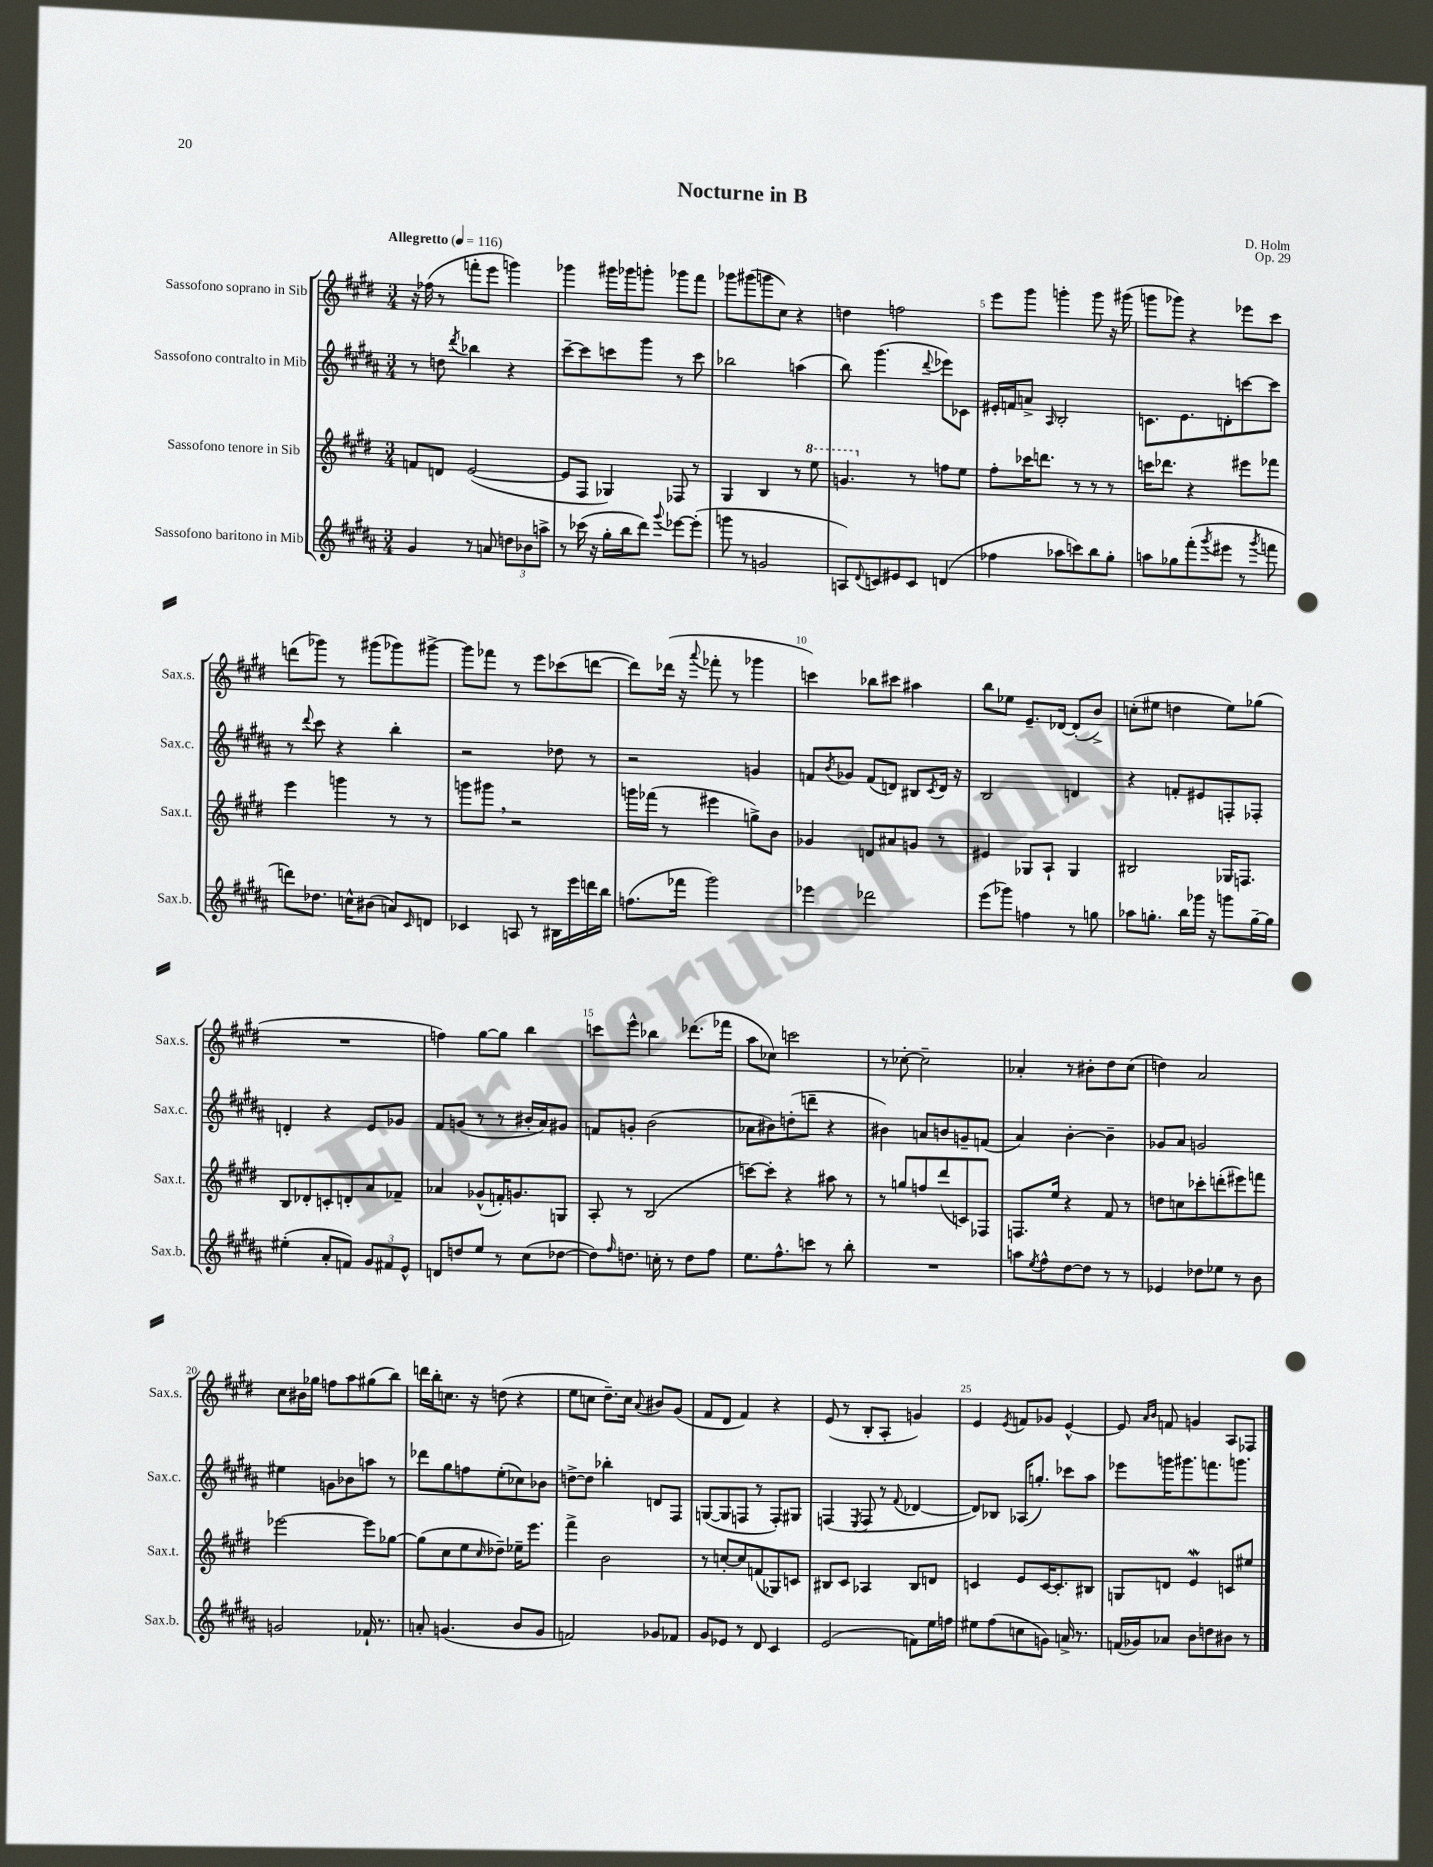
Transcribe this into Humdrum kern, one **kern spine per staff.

**kern	**kern	**kern	**kern
*part4	*part3	*part2	*part1
*staff4	*staff3	*staff2	*staff1
*I"Sassofono baritono in Mib	*I"Sassofono tenore in Sib	*I"Sassofono contralto in Mib	*I"Sassofono soprano in Sib
*I'Sax.b.	*I'Sax.t.	*I'Sax.c.	*I'Sax.s.
*clefG2	*clefG2	*clefG2	*clefG2
*k[f#c#g#d#a#]	*k[f#c#g#d#]	*k[f#c#g#d#a#]	*k[f#c#g#d#]
*M3/4	*M3/4	*M3/4	*M3/4
*MM116	*MM116	*MM116	*MM116
=1	=1	=1	=1
!	!	!	!LO:TX:a:B:t=Allegretto
4g#/	8fn/L	8r	16r
.	.	.	(16ff-X\
.	8dn/J	8ddn\	8r
.	.	8qddd#/	.
8r	([2e/	4bb-X\	8fffn'\L
8an/	.	.	8eee\J
12ddn\L	.	4r	4gggn\)
12b-X\	.	.	.
12aan^\J	.	.	.
=2	=2	=2	=2
8r	8e/L]	[8ccc#~\L	4ggg-X\
(16ccc-X\	8F#/J	8ccc#\]	.
16r	.	.	.
16gg#'\LL	4G-X/)	8cccn\	16ggg#X\LL
16bb\J	.	.	16ggg-X\J
8ddd#\J)	.	8ggg#\J	8gggn'\J
8qqggg#/	.	.	.
[8eee-X\L	8F-X/	8r	8ggg-X\L
(8eee-'\J]	8r	8ccc\	8fff#\J
=3	=3	=3	=3
8gggn\	4G#/	2bb-X\	8ggg-X\L
8r	.	.	(8ggg#X\
2gn/	4B/	.	8gggn\
.	.	.	8cc#\J)
.	8r	(4aan\	4r
*	*8va	*	*
.	8eee\	.	.
=4	=4	=4	=4
8An/L)	4.ggn/	8bb\)	4ddn\
8qqd#/	.	.	.
8cn/	.	(4.ggg#\	.
8e#X/	.	.	2ffn\
*	*X8va	*	*
8c/J	8r	.	.
.	.	8qqddd#/	.
(4dn/	8ffn\L	8eee-X\L)	.
.	8ee\J	8c-X\J	.
=5	=5	=5	=5
4ff-X\	8ff#'\L	16e#X'/LL	8eee\L
.	.	16fn/J	.
.	16ccc-X\K	8an^/J	8ggg#\J
.	8.dddn\J	.	.
.	.	16qqA#/	.
8aa-X\L	.	2B'/	4gggn'\
8cccn\)	8r	.	.
8bb\	8r	.	8ggg\
8gg#'\J	8r	.	16r
.	.	.	(16ggg#X\
=6	=6	=6	=6
8aan\L	16cccn\KL	8.cn\L	8gggn\L
.	8.ddd-X\J	.	.
8gg-X\	.	.	8ggg-X\J)
.	.	8.e\	.
(8fff#'\	4r	.	4r
8qggg#/	.	.	.
8eee#X\J	.	8dn'\	.
8r	8eee#X\L	[8cccn\	8eee-X\L
8qggg#/	.	.	.
8fffn\	8fff-X\J	8ccc\J]	8ccc#\J
!!LO:LB:g=z
=7	=7	=7	=7
8dddn\L)	4eee\	8r	(8dddn\L
.	.	8qqddd#/	.
8.dd-X\J	.	8ccc#\	8ggg-X\J)
.	4gggn\	4r	8r
16ccn^^\KL	.	.	.
(8b#X\J	.	.	(8ggg#X\L
8an/L)	8r	4bb'\	8ggg-X\)
16qqc#/	.	.	.
8dn/J	8r	.	[8ggg#X^\J
=8	=8	=8	=8
4c-X/	8gggn\L	2r	8ggg#\L]
.	8ggg#X,\J	.	8fff-X\J
8An/	2r	.	8r
8r	.	.	8eee\L
16B#X\LL	.	8dd-X\	(8ccc-X\
16eee\	.	.	.
16dddn\	.	8r	[8dddn\J
16bb\JJ	.	.	.
=9	=9	=9	=9
(8.ffn\L	16gggn\LL	2r	8ddd\L])
.	(16fff-X\JJ	.	.
.	8r	.	(16ddd-X\Jk
16fff-X\Jk	.	.	16r
.	.	.	8qqaaa/
2ggg#\)	4eee#X\	.	8fff-X'\
.	.	.	8r
.	8ggn^\L)	4gn/	4ggg-X\
.	8b\J	.	.
=10	=10	=10	=10
4eee-X\	4g-X/	8fn/L	4cccn\)
.	.	8qb/	.
.	.	8g-X/J	.
2ddd-X\	8dn/L	(8f/L	8bb-X\L
.	8a#X/	8dn/J)	8ccc#X\J
.	8gn/J	8B#X/L	4aa#X\
.	.	8qc#/	.
.	8r	16d/Jk	.
.	.	16r	.
=11	=11	=11	=11
(8eee\L	4e#X/	2B/	8bb\L
8ggg-X\J)	.	.	8ee-X\J
4ffn\	8G-X/L	.	8.e~/L
.	8A`/J	.	.
.	.	.	[16d-X/Jk
8r	4G-/	4dn/	(8d-'/L]
8ggn\	.	.	8b^/J)
=12	=12	=12	=12
8aa-X\L	2B#X/	4r	(8ccn'\L
8.ggn'\J	.	.	8ee#X\J
.	.	8fn'/L	4ddn\
16bb\LL	.	.	.
16ggg-X\JJ	.	8e#X/	.
16r	.	.	.
8gggn\L	16G-X/KL	8Fn'/	8ee#\L)
.	8.Fn/J	.	.
[16gg~\L	.	8F-X'/J	(8gg-X\J
16gg\JJ]	.	.	.
!!LO:LB:g=z
=13	=13	=13	=13
(4ee#X'\	8B/L	4dn'/	2.r
.	8d-X'/	.	.
8a#'/L	8cn'/	4r	.
8fn/J)	8dn'/	.	.
12g#/L	8a/	8e/L	.
12f#X/	.	.	.
.	8f-X~/J	8g-X/J	.
12e^^/J	.	.	.
=14	=14	=14	=14
8dn/L	4a-X/	8f#/L	4ffn\)
8ddn/	.	(8gn/J	.
8ee/J	(8g-X^^/L	8r	[8gg#\L
8r	16fn'/K)	8r	8gg#\J]
.	8.gn/	.	.
(8cc#\L	.	16b#X'/LL	4bb\
.	.	16a#/J)	.
[8dd-X\J	8Gn/J	8g#X/J	.
=15	=15	=15	=15
8dd-\L])	8A'/	8fn/L	8cccn\L
16qqff#/	.	.	.
8.ddn\J	8r	8gn'/J	8eee^^\J
.	(2B/	(2b\	4bb-X\
16ccn'\	.	.	.
8r	.	.	.
8dd\L	.	.	(8.ddd-X\L
8ff#\J	.	.	.
.	.	.	16fff-X\Jk
=16	=16	=16	=16
8.ee\L	[8cccn\L)	8a-X\L	8aa\L
.	8ccc'\J]	8b#X\)	8cc-X\J)
8.ff#^^\	.	.	.
.	4r	(8ddn'\	2cccn\
8cccn\J	.	8dddn~\J	.
8r	8aa#X\	4r	.
8bb'\	8r	.	.
=17	=17	=17	=17
2.r	8r	4b#X\)	8r
.	8ggn/L	.	[8cc-X'\
.	8ffn/	8an/L	2cc-~\]
.	(8ddd#/	8bn/	.
.	8cn/)	8gn~/	.
.	8F-X/J	(8fn/J	.
=18	=18	=18	=18
8aan\L	8.Fn/L	4a#/)	4a-X'/
8qee/	.	.	.
8ff#^^\	.	.	.
.	16ee/Jk	.	.
[8dd#\	4r	[4b'\	8r
8dd#\J]	.	.	8b#X'\L
8r	8f#/	4b~\]	8dd#\
8r	8r	.	(8cc#\J
=19	=19	=19	=19
4e-X/	8ddn\L	8g-X/L	4ddn\)
.	8ccn\	8a#/J	.
8dd-X\L	8ccc-X'\	2gn/	2a/
8ee-X\J	(8dddn'\	.	.
8r	8eee#X\)	.	.
8b\	8fffn\J	.	.
!!LO:LB:g=z
=20	=20	=20	=20
2gn/	[2eee-X\	4ee#X\	8cc#\L
.	.	.	16b#X\L
.	.	.	16gg-X\JJ
.	.	8gn\L	8ffn\L
.	.	8b-X\	8aa\
16f-X`/	8eee-\L]	8aan\J	(8gg#X\
8.r	.	.	.
.	[8gg-X\J	8r	8bb\J)
=21	=21	=21	=21
8an'/	(8gg-\L]	8ddd-X\L	16dddn\LL
.	.	.	16bb'\J
(4.gn/	8cc#\	8gg#\	8.ccn\J
.	8ee\	8ffn\	.
.	.	.	16r
.	16qqcc#/	.	.
.	8dd-X~\J)	(8ee'\	(8ddn\
8b/L	16ee-X~\KL	8cc-X\)	4r
.	8.eee\J	.	.
8g/J	.	8b-X\J	.
=22	=22	=22	=22
2fn/)	4fff#^\	[8ddn^\L	8ee\L
.	.	8dd\J]	8ccn\J
.	2b\	4bb-X'\	8.dd#~\L)
.	.	.	16cc\Jk
.	.	.	8qqa/
8g-X/L	.	8dn/L	8b#X/L
8f-X/J	.	8F#/J	(8g#/J
=23	=23	=23	=23
8g#/L	8r	([8Gn/L	8f#/L
8e-X/J	[8ccn'/L	8G/]	8d#/J
8r	8cc/]	8Fn/J	4f#/)
8d#/	(8fn/	8r	.
4c#/	8G-X/)	8F'/L)	4r
.	8cn/J	8G#X/J	.
=24	=24	=24	=24
(2e/	8B#X/L	(4Fn/	(8e/
.	8c#/J	.	8r
.	.	8qE/	.
.	4A-X/	8F/	8B'/L
.	.	8r	8A'/J
.	.	8qqf#/	.
8fn\L)	8B#/L	[4d-X/	4gn/)
16ee\L	8dn/J	.	.
16ffn\JJ	.	.	.
=25	=25	=25	=25
8ee#X\L	4cn/	8d-/L])	4e/
(8ff#\	.	8B-X/J	.
.	.	.	8qe/
8ccn\	8e/L	(16A-X/KL	8fn/L
.	.	8.ggn'/J)	.
8gn\J)	[16c/K	.	8g-X/J
.	8.c'/]	.	.
16an^/	.	8ccc-X\L	[4e^^/
8.r	.	.	.
.	8B#X/J	8aa#\J	.
=26	=26	=26	=26
(16fn/LL	8Gn/L	8eee-X\L	8e/]
16g-X/J)	.	.	.
.	.	.	16qqa/LL
.	.	.	16qqb/JJ
8a-X/J	8dn/J	16gggn\K	8fn/
.	.	8.ggg#X\	.
8b\L	4ew/	.	4gn/
8ddn\	.	8.fffn\	.
8b#X\J	8cn/L	.	8A/L
.	.	8.gggn\J	.
8r	8ee#X/J	.	8F-X/J
==	==	==	==
*-	*-	*-	*-
